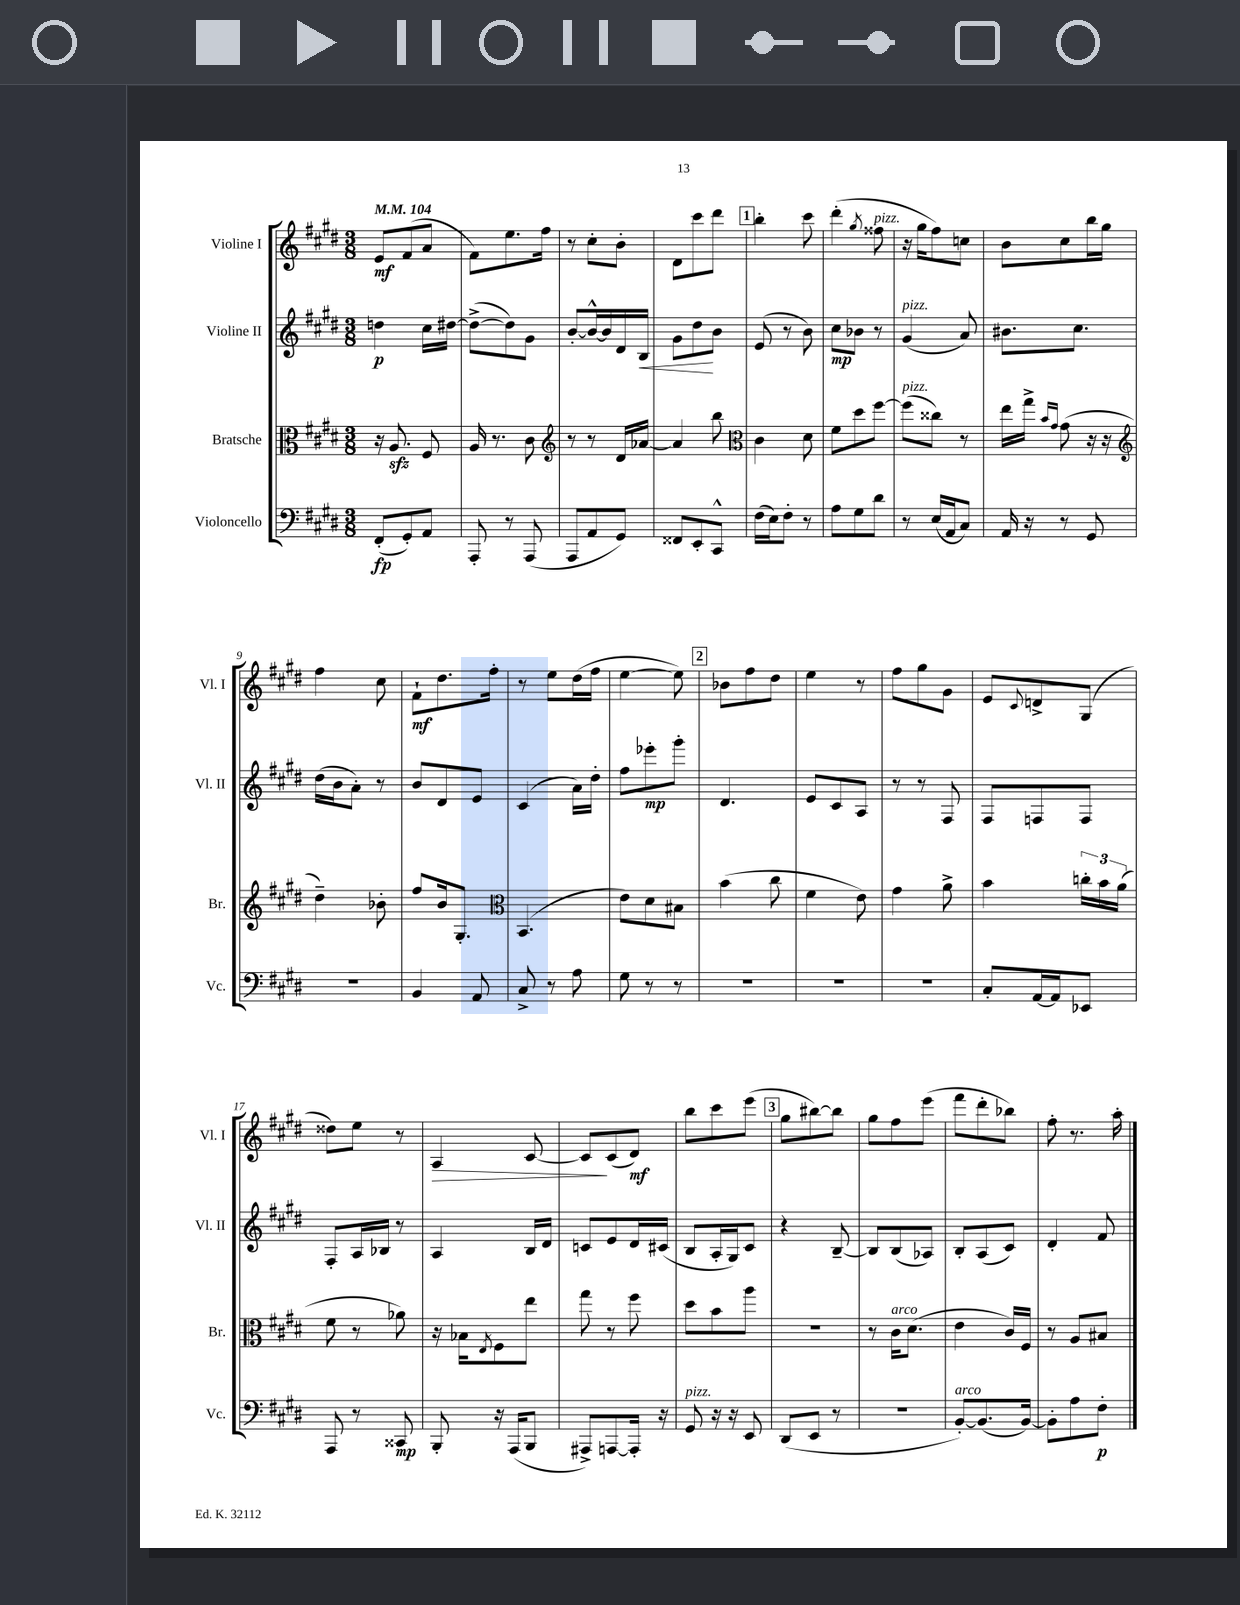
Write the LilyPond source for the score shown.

<<
\new StaffGroup <<
\new Staff = "s0" \with { instrumentName = "Violine I" shortInstrumentName = "Vl. I" } {
    \clef treble \key e \major \numericTimeSignature \time 3/8 \tempo 4 = 104
    e'8\mf fis'8( a'8 |
    fis'8) e''8. fis''16 |
    r8 cis''8-. b'8-. |
    dis'8 cis'''8 dis'''8 |
    \mark \markup { \box "1" } b''4-. cis'''8 |
    dis'''4-.( \acciaccatura { gis''8 } fisis''8^\markup { \italic "pizz." } |
    r16 gis''16 fis''8) c''8 |
    b'8 cis''8 b''16 gis''16 |
    fis''4 cis''8 |
    fis'8-!\mf dis''8. fis''16-. |
    r8 e''8 dis''16( fis''16 |
    e''4~ e''8) |
    \mark \markup { \box "2" } bes'8 fis''8 dis''8 |
    e''4 r8 |
    fis''8 gis''8 gis'8 |
    e'8 \appoggiatura { cis'8 } d'8-> gis8( |
    disis''8) e''8 r8 |
    a4\> cis'8~ |
    cis'8\! cis'8( dis'8\mf) |
    b''8 cis'''8 e'''8( |
    \mark \markup { \box "3" } gis''8 bis''8~) bis''8 |
    gis''8 fis''8 e'''8( |
    fis'''8 dis'''8-. bes''8) |
    fis''8-. r8. a''16-. \bar "|." |
}
\new Staff = "s1" \with { instrumentName = "Violine II" shortInstrumentName = "Vl. II" } {
    \clef treble \key e \major \numericTimeSignature \time 3/8
    d''4\p cis''16 dis''16~ |
    dis''8~->( dis''8) gis'8 |
    b'8~-. b'16~-^ b'16 dis'16 b16\< |
    gis'8 dis''8\! b'8 |
    \mark \markup { \box "1" } e'8( r8 b'8) |
    cis''8\mp bes'8 r8 |
    gis'4^\markup { \italic "pizz." }( a'8) |
    bis'8. cis''8. |
    dis''16( b'16 a'8-.) r8 |
    b'8 dis'8 e'8 |
    cis'4( a'16) dis''16-. |
    fis''8 ees'''8-.\mp gis'''8-. |
    \mark \markup { \box "2" } dis'4. |
    e'8 cis'8 a8 |
    r8 r8 fis8 |
    fis8 f8 f8 |
    fis8-. a16 bes16 r8 |
    a4 b16 dis'16 |
    c'8 e'8 dis'16 cis'16( |
    b8 a16-. gis16) cis'8 |
    \mark \markup { \box "3" } r4 b8~-- |
    b8 b8( aes8) |
    b8-. a8( cis'8) |
    dis'4-. fis'8 \bar "|." |
}
\new Staff = "s2" \with { instrumentName = "Bratsche" shortInstrumentName = "Br." } {
    \clef alto \key e \major \numericTimeSignature \time 3/8
    r16 a8.\sfz fis8 |
    a16 r8. cis'8 |
    \clef treble r8 r8 dis'16 aes'16~ |
    aes'4 b''8 |
    \mark \markup { \box "1" } \clef alto cis'4 dis'8 |
    fis'8 dis''8 fis''8~ |
    fis''8^\markup { \italic "pizz." }( cisis''8) r8 |
    e''16 gis''16-> \grace { b'16 gis'16 } gis'8( r16 r16 |
    \clef treble dis''4--) bes'8-. |
    fis''8 b'16 gis8.-. |
    \clef alto b,4.( |
    e'8) dis'8 bis8 |
    \mark \markup { \box "2" } b'4( cis''8 |
    fis'4 e'8) |
    gis'4 a'8-> |
    b'4 \tuplet 3/2 { c''16-. b'16 a'16( } |
    fis'8 r8 aes'8) |
    r16 bes16 \acciaccatura { e8 } fis8 e''8 |
    gis''8 r8 fis''8 |
    dis''8 b'8 a''8 |
    \mark \markup { \box "3" } R4. |
    r8 cis'16^\markup { \italic "arco" } dis'8.( |
    e'4 cis'16) fis16 |
    r8 a8 bis8 \bar "|." |
}
\new Staff = "s3" \with { instrumentName = "Violoncello" shortInstrumentName = "Vc." } {
    \clef bass \key e \major \numericTimeSignature \time 3/8
    fis,8-.\fp( gis,8-.) a,8 |
    a,,8-. r8 a,,8( |
    a,,8 a,8 gis,8) |
    fisis,8 e,8-. cis,8-^ |
    \mark \markup { \box "1" } fis16( e16) fis8-. r8 |
    a8 gis8 dis'8 |
    r8 e16( a,16 cis8) |
    a,16 r16 r8 gis,8 |
    R4. |
    b,4 a,8 |
    cis8-> r8 a8 |
    gis8 r8 r8 |
    \mark \markup { \box "2" } R4. |
    R4. |
    R4. |
    cis8-. a,16~ a,16 ees,8 |
    a,,8 r8 cisis,8\mp |
    b,,8-. r16 a,,16( b,,8 |
    ais,,8->) a,,8~ a,,16-. r16 |
    gis,8^\markup { \italic "pizz." } r16 r16 e,8 |
    \mark \markup { \box "3" } dis,8( e,8 r8 |
    R4. |
    b,8~-.^\markup { \italic "arco" }) b,8.( b,16~) |
    b,8-. a8 fis8-.\p \bar "|." |
}
>>
>>
